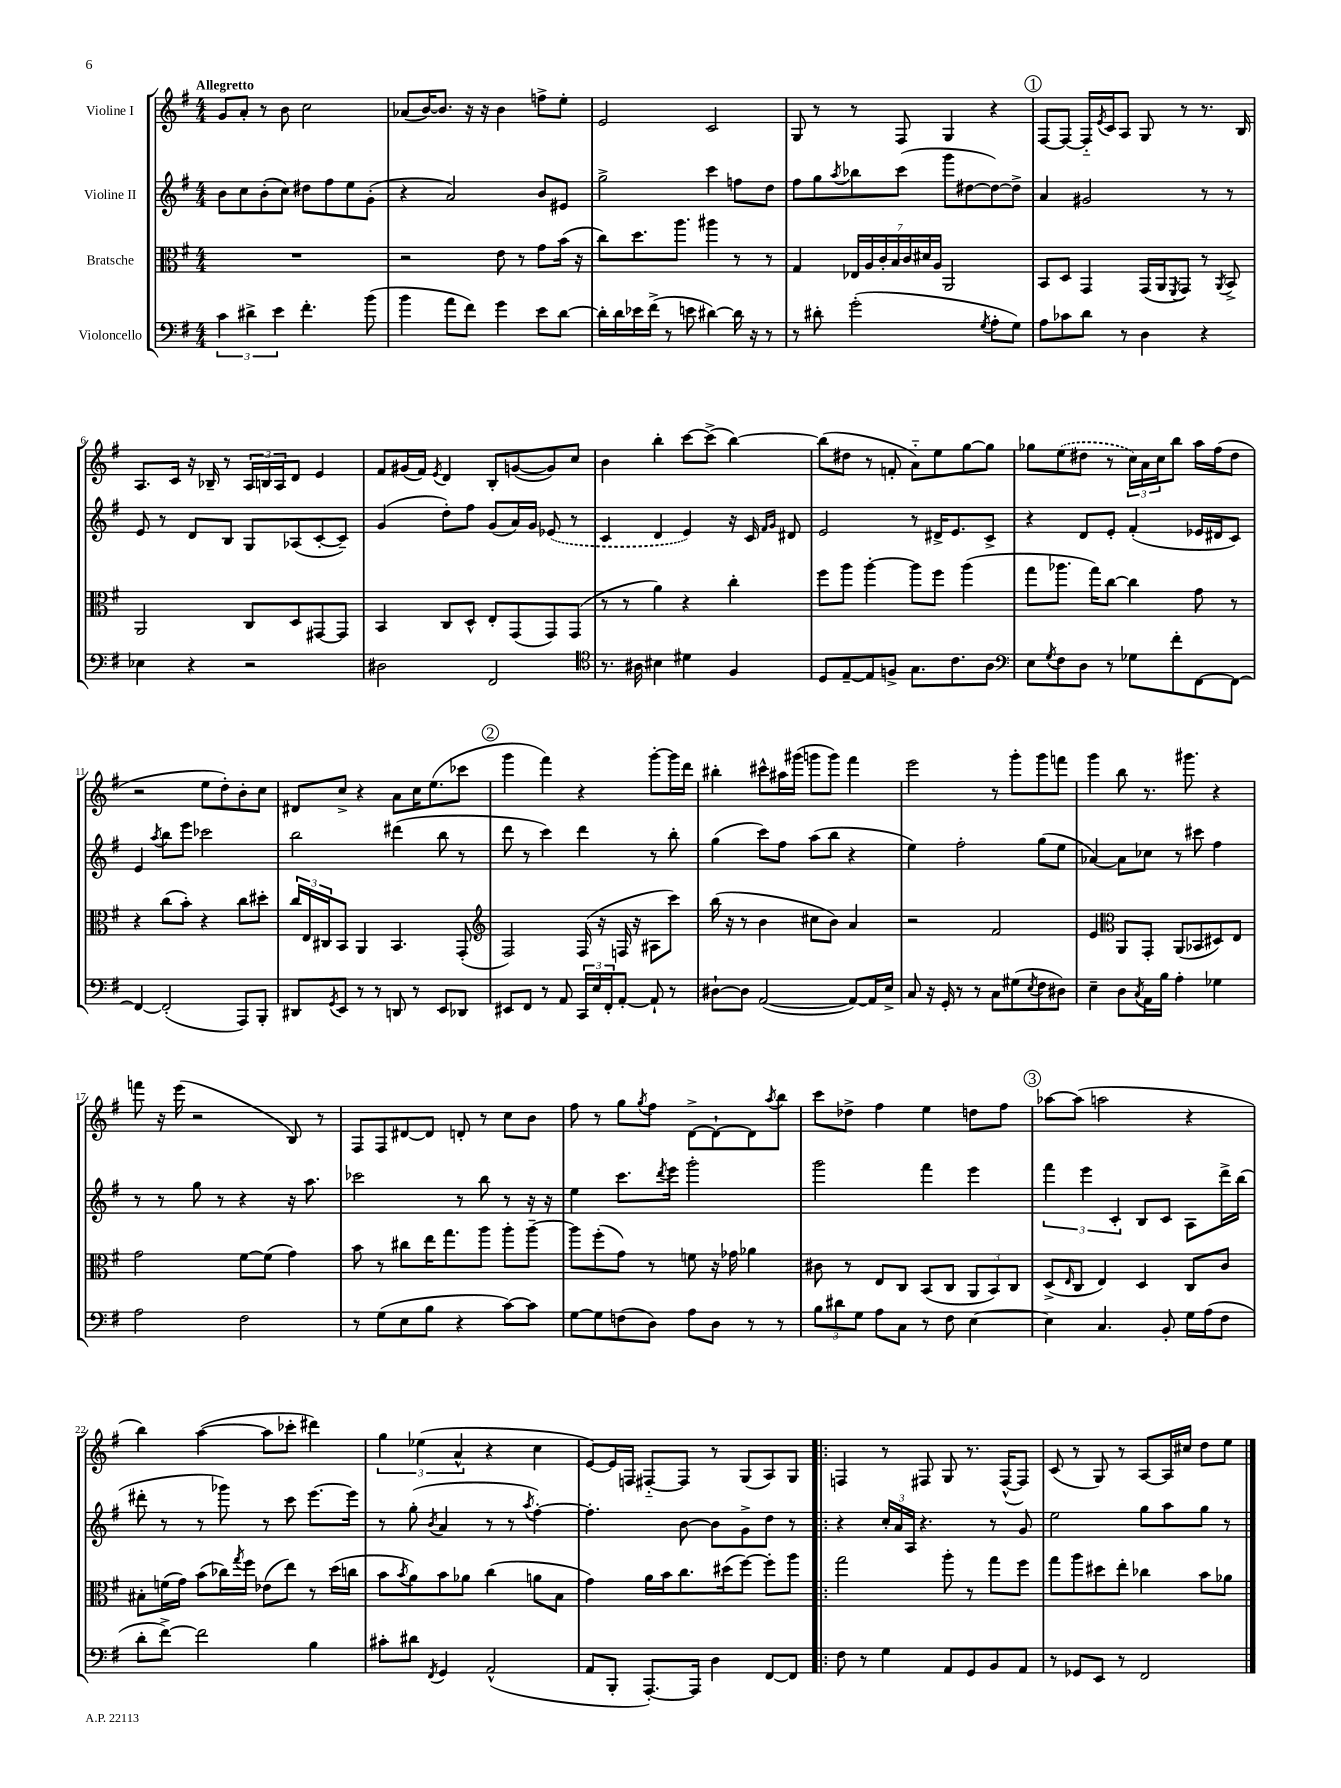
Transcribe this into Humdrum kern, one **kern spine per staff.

**kern	**kern	**kern	**kern
*staff4	*staff3	*staff2	*staff1
*clefF4	*clefC3	*clefG2	*clefG2
*k[f#]	*k[f#]	*k[f#]	*k[f#]
*M4/4	*M4/4	*M4/4	*M4/4
6c	1r	8b	8g
.	.	8cc	8a'
6d#^	.	.	.
.	.	(8b'	8r
6e	.	.	.
.	.	8cc)	8b
4.f#'	.	8dd#	2cc
.	.	8ff#	.
.	.	8ee	.
(8b	.	(8g'	.
=	=	=	=
4b	2r	4r	(8a-
.	.	.	[16b)
.	.	.	8.b]
8a	.	2a)	.
8f#)	.	.	16r
.	.	.	16r
4g	8e	.	4b
.	8r	.	.
8e	8g	8b	8ff^
[8d	(16b	8e#	8ee'
.	16r	.	.
=	=	=	=
16d']	8cc)	2gg^	2e
16d	.	.	.
16e-	8.dd	.	.
(16f#^	.	.	.
8r	.	.	.
.	8.aa	.	.
8e	.	.	.
[4d#)	4aa#	4ccc	2c
16d#]	8r	8ff	.
16r	.	.	.
8r	8r	8dd	.
=	=	=	=
8r	4G	8ff#	8G
8d#'	.	8gg	8r
.	.	8qaa	.
(2g'	28E-	8bb-	8r
.	28A	.	.
.	28c'	.	.
.	28B	.	.
.	.	(8ccc	8F#
.	28c	.	.
.	28d#	.	.
.	28A	.	.
.	2AA	8ggg	4G
.	.	[8dd#	.
8qG	.	.	.
8A'	.	8dd#_)	4r
8G)	.	8dd#^]	.
=	=	=	=
8A	8BB	4a	[8F#
8c-	8D	.	8F#_
8d	4GG	2g#	16F#'~]
.	.	.	8qe
.	.	.	16c
8r	.	.	8A
4D	(16GG	.	8G
.	16AA	.	.
.	8qFF#	.	.
.	8GG)	.	8r
4r	8r	8r	8.r
.	8qAA	.	.
.	8BB^	8r	.
.	.	.	16B
=	=	=	=
4E-	2AA	8e	8.A
.	.	8r	.
.	.	.	16c
4r	.	8d	16r
.	.	.	16B-~
.	.	8B	8r
2r	8C	8G	24A
.	.	.	24B
.	.	.	24A
.	8D	(8A-	8d
.	[8GG#	[8c'	4e
.	8GG#]	8c~])	.
=	=	=	=
2D#	4BB	(4g	8f#
.	.	.	(16g#
.	.	.	16f#)
.	.	.	8qe
.	8C	8dd')	4d
.	8D^^	8ff#	.
2FF#	8E'	(8g	8B'
.	(8GG	16a)	([8g
.	.	16g	.
.	8GG)	(8e-	8g])
.	(8GG	8r	8cc
=	=	=	=
*clefC4	*	*	*
8.r	8r	4c	4b
.	8r	.	.
16A#	.	.	.
4B#	4a)	4d	4bb'
4d#	4r	4e)	[8ccc
.	.	.	(8ccc^]
4F#	4cc'	16r	[4bb)
.	.	16c	.
.	.	16qqf#	.
.	.	16qqg	.
.	.	8d#	.
=	=	=	=
8D	8ff#	2e	(8bb]
[8E~	8aa	.	8dd#
8E]	[4aa'	.	8r
8F^	.	.	8f'
8.G	8aa]	8r	8a'~)
.	8ff#	16d#^	8ee
8.c	.	8.e	.
.	(4aa	.	[8gg
8A	.	8c^	8gg]
=	=	=	=
*clefF4	*	*	*
8E	8gg	4r	8gg-
8qG	.	.	.
8F#	8.aa-	.	(8ee
8D	.	8d	8dd#
.	16gg)	.	.
8r	[8cc	8e'	8r
8G-	4cc]	(4f#'	24cc)
.	.	.	24a
.	.	.	24cc
8f#'	.	.	8bb
[8FF#	8g	16e-	16aa
.	.	16d#	(16ff#
8FF#_	8r	8c)	8dd#
=	=	=	=
4FF#_	4r	4e	2r
.	.	8qaa	.
(2FF#']	(8cc	8bb	.
.	8b')	8eee	.
.	4r	2ccc-	8ee
.	.	.	8dd')
8AAA)	8cc	.	8b'
8BBB'	8dd#'	.	8cc
=	=	=	=
8DD#	24cc	2bb	8d#
.	24E	.	.
.	24C#	.	.
8qGG	.	.	.
8EE	8BB	.	8cc^
8r	4AA	.	4r
8r	.	.	.
8DD	4.BB	(4ddd#	8a
8r	.	.	16cc
.	.	.	(8.ee
8EE	.	8bb	.
8DD-	(8GG'	8r	8ccc-
=	=	=	=
*	*clefG2	*	*
8EE#	2F#)	8ddd	4ggg
8FF#	.	8r	.
8r	.	4ccc)	4fff#)
8AA	.	.	.
24CC	(16F#	4ddd	4r
24E	.	.	.
.	16r	.	.
24FF#'	.	.	.
[8AA'	16F	.	.
.	16r	.	.
8AA`]	8A#	8r	[8ggg'
8r	8ccc)	8bb'	16ggg]
.	.	.	16ddd
=	=	=	=
[8D#`	(16bb	(4gg	4bb#'
.	16r	.	.
8D#]	8r	.	.
([2AA	4b	8ccc)	8ccc#^^
.	.	8ff#	16aa#
.	.	.	(16ggg#
.	8cc#	(8aa	8ggg
.	8b)	8bb	8ggg)
8AA_)	4a	4r	4fff#
16AA]	.	.	.
16E^	.	.	.
=	=	=	=
8C	2r	4ee)	2eee
16r	.	.	.
16GG'	.	.	.
8r	.	2ff#'	.
8r	.	.	.
8C	2f#	.	8r
(8G#	.	.	8ggg'
8qE	.	.	.
8F#	.	(8gg	8ggg
8D#)	.	8ee	8fff
=	=	=	=
4E~	4e	[4a-)	4ggg
*	*clefC3	*	*
8D	8AA	8a-]	8bb
8qC	.	.	.
16AA	8GG'	8cc-	8.r
16B	.	.	.
4A'	(8AA	8r	.
.	.	.	8.ggg#
.	8BB-	8ccc#	.
4G-	8D#)	4ff#	4r
.	8E	.	.
=	=	=	=
2A	2g	8r	8fff
.	.	8r	16r
.	.	.	(16eee
.	.	8gg	2r
.	.	8r	.
2F#	[8f#	4r	.
.	(8f#]	.	.
.	4g)	16r	8B)
.	.	8.aa	.
.	.	.	8r
=	=	=	=
8r	8b	2ccc-	8F#
(8G	8r	.	8F#
8E	8cc#	.	[8d#
8B	16ee	.	8d#]
.	8.gg	.	.
4r	.	8r	8d'
.	8aa	8bb	8r
[8c)	8aa'	8r	8cc
8c]	[8aa~	16r	8b
.	.	16r	.
=	=	=	=
[8G	8aa]	4ee	8ff#
8G]	(8ff#'	.	8r
(8F	8g)	8.ccc	8gg
.	.	.	8qgg
8D)	8r	.	8ff#
.	.	8qddd	.
.	.	16eee	.
8A	8f	2ggg'	[8d^
8D	16r	.	8d`_
.	16g-	.	.
8r	4a-	.	8d]
.	.	.	8qaa
8r	.	.	8bb
=	=	=	=
12B	8c#	2ggg	8ccc
12d#	.	.	.
.	8r	.	8dd-^
12G	.	.	.
8A	8E	.	4ff#
8C	8C	.	.
8r	(8BB	4fff#	4ee
8F#	8C	.	.
[4E	12AA	4eee	8dd
.	12BB)	.	.
.	.	.	8ff#
.	12C	.	.
=	=	=	=
4E]	(8D^	6fff#	[8aa-
.	16qqE	.	.
.	8C	.	(8aa-]
.	.	6eee	.
4.C	4E)	.	2aa
.	.	6c'	.
.	4D	8B	.
8BB'	.	8c	.
16G	8C	8A	4r
(16A	.	.	.
8F#	8c	16ddd^	.
.	.	(16bb	.
=	=	=	=
8d'	8B#'	8ddd#'	4bb)
[8f#^)	(16f	8r	.
.	16g)	.	.
2f#]	(8b	8r	([4aa
.	16cc-)	8ggg-)	.
.	8qgg	.	.
.	16ff#	.	.
.	(8e-	8r	8aa]
.	8ee)	8ccc	8ccc-'
4B	8r	[8.eee	4ddd#)
.	(16dd	.	.
.	16cc	16eee]	.
=	=	=	=
8c#'	8b	8r	6gg
.	8qb	.	.
8d#	8a)	(8gg'	.
.	.	.	(6ee-
8qFF#	.	8qb	.
4GG	8b	4a	.
.	.	.	6a^^
.	8a-	.	.
(2AA^^	(4cc	8r	4r
.	.	8r	.
.	.	8qaa	.
.	8a	[4ff#')	4cc
.	8B	.	.
=	=	=	=
8AA	4g)	4.ff#']	[8e)
8BBB'	.	.	16e]
.	.	.	16F
[8.AAA')	16a	.	[8F#'~
.	16b	.	.
.	8.cc	[8b	8F#]
16AAA]	.	.	.
4D	.	8b]	8r
.	(16dd#	.	.
.	[8ff#)	8g^	(8G
[8FF#	8ff#']	8dd	8A)
8FF#]	8aa	8r	8G
=!|:	=!|:	=!|:	=!|:
8F#	2gg	4r	4F
8r	.	.	.
4G	.	24cc'	8r
.	.	24a	.
.	.	24A	.
.	.	4.r	8F#
8AA	8aa'	.	8G
8GG	8r	.	8.r
8BB	8gg	8r	.
.	.	.	([16F#^^
8AA	8ff#	8g	8F#])
=	=	=	=
8r	8gg	2ee	(8c
8GG-	8aa	.	8r
8EE	8dd#	.	8G)
8r	8ee'	.	8r
2FF#	4cc-	8gg	[8A
.	.	8aa	16A]
.	.	.	16cc#
.	8b	8gg	8dd
.	8a-	8r	8ee
==	==	==	==
*-	*-	*-	*-
